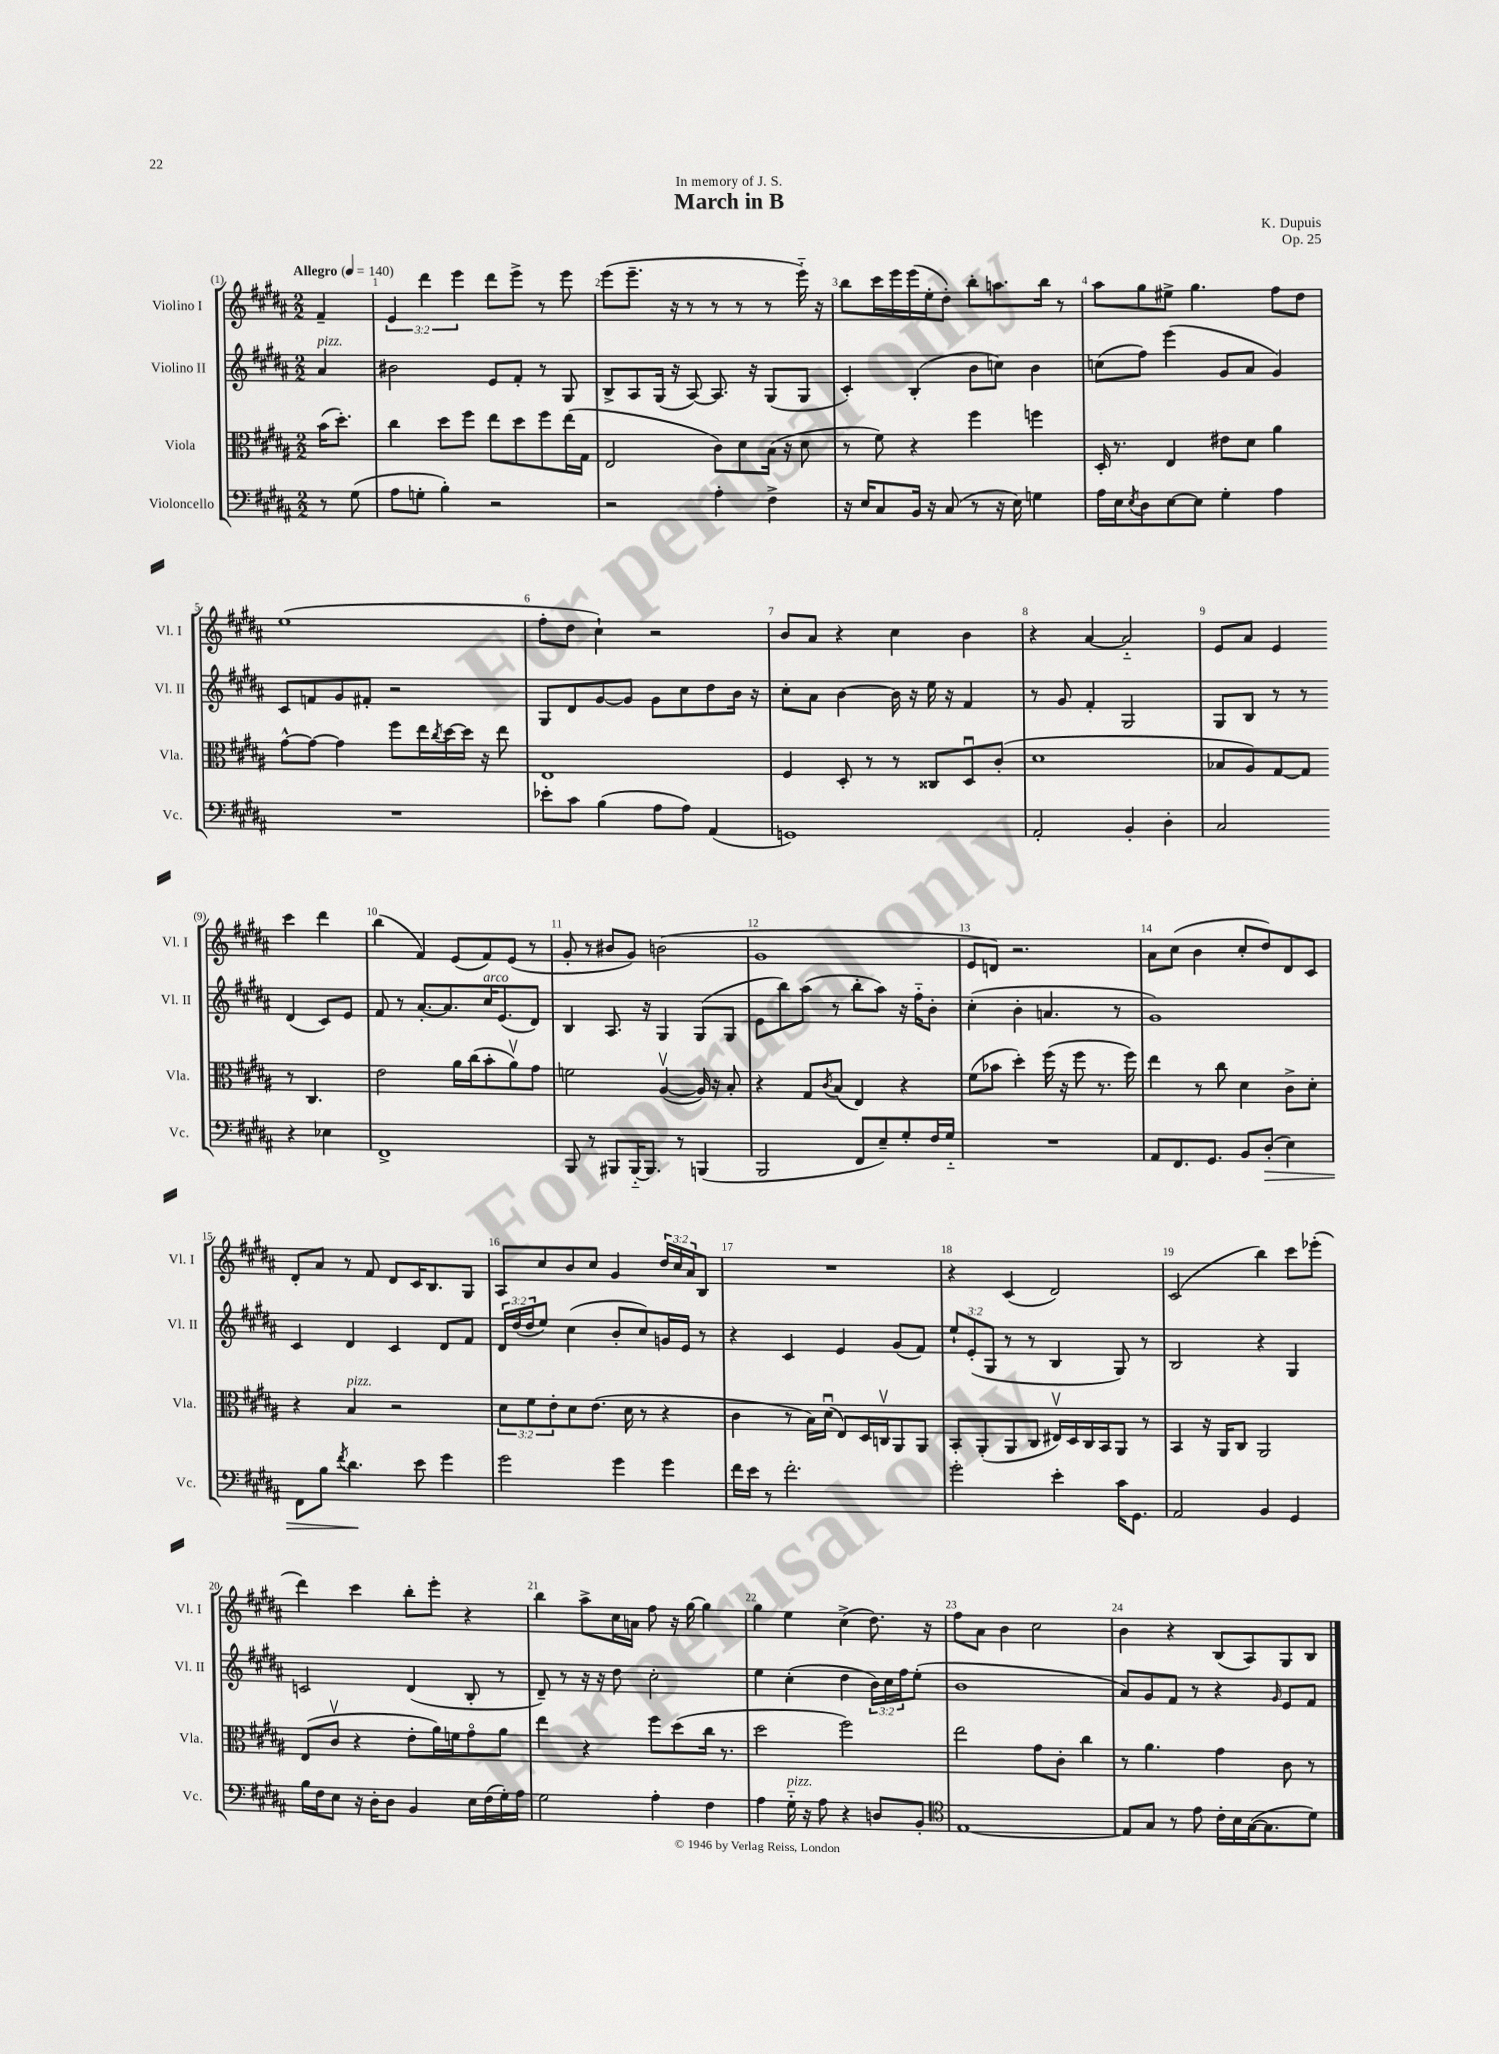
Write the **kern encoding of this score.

**kern	**dynam	**kern	**kern	**kern
*part4	*part4	*part3	*part2	*part1
*staff4	*staff4	*staff3	*staff2	*staff1
*I"Violoncello	*	*I"Viola	*I"Violino II	*I"Violino I
*I'Vc.	*	*I'Vla.	*I'Vl. II	*I'Vl. I
*clefF4	*	*clefC3	*clefG2	*clefG2
*k[f#c#g#d#a#]	*	*k[f#c#g#d#a#]	*k[f#c#g#d#a#]	*k[f#c#g#d#a#]
*M2/2	*	*M2/2	*M2/2	*M2/2
*MM140	*	*MM140	*MM140	*MM140
=	=	=	=	=
!	!	!	!	!LO:TX:a:B:t=Allegro
!	!	!	!LO:TX:a:i:t=pizz.	!
8r	.	(16b\KL	4a#/	4f#~/
.	.	8.dd#'\J)	.	.
(8G#\	.	.	.	.
=1	=1	=1	=1	=1
8A#\L	.	4cc#\	2b#X\	6e/
8Gn'\J	.	.	.	.
.	.	.	.	6ddd#\
4B'\)	.	8dd#\L	.	.
.	.	.	.	6eee\
.	.	8ff#\J	.	.
2r	.	8ee\L	8e/L	8ddd#\L
.	.	8dd#\	8f#'/J	8eee^\J
.	.	8ff#\	8r	8r
.	.	(16ee\L	8G#/	8eee\
.	.	16G#\JJ	.	.
=2	=2	=2	=2	=2
2r	.	2E/	8B^/L	(8eee\L
.	.	.	8A#/	8.eee~\J
.	.	.	(16G#/Jk	.
.	.	.	16r	16r
.	.	.	[8A#/)	8r
4A#'\	.	8c#\L)	8.A#/]	8r
.	.	8d#\	.	8r
.	.	.	16r	.
4F#^\	.	(16B\Jk	(8G#/L	8r
.	.	16r	.	.
.	.	8d#\	8G#/J	16eee\)
.	.	.	.	16r
=3	=3	=3	=3	=3
16r	.	8r	4c#'/)	8bb\L
16E/KL	.	.	.	.
8C#/	.	8f#\)	.	16ccc#\L
.	.	.	.	16eee\
16BB/Jk	.	4r	(4B'/	(16eee\
16r	.	.	.	16ee'\J
(8C#/	.	.	.	8dd#'\J)
8r	.	4ff#\	8b\L	8bb'\L
16r	.	.	8ccn\J)	8.aan\
16E\)	.	.	.	.
4Gn\	.	4ffn\	4b\	.
.	.	.	.	16bb\Jk
.	.	.	.	8r
=4	=4	=4	=4	=4
16A#\LL	.	16D#'/	(8ccn\L	8aa#\L
16E\J	.	8.r	.	.
8qE/	.	.	.	.
8D#\	.	.	8ff#\J)	8gg#\
[8E\	.	4E/	(4eee\	8ee#X^\J
8E\J]	.	.	.	4.gg#\
4G#'\	.	8e#X\L	8g#/L	.
.	.	8d#\J	8a#/J	.
4A#\	.	4a#\	4g#/)	8ff#\L
.	.	.	.	8dd#\J
!!LO:LB:g=z
=5	=5	=5	=5	=5
1r	.	[8g#^^\L	8c#/L	(1ee
.	.	8g#\J_	8fn/	.
.	.	4g#\]	8g#/	.
.	.	.	8f#X'/J	.
.	.	8ff#\L	2r	.
.	.	16ee\L	.	.
.	.	8qcc#/	.	.
.	.	[16dd#\	.	.
.	.	16dd#\JJ]	.	.
.	.	16r	.	.
.	.	8ee\	.	.
=6	=6	=6	=6	=6
8e-X'\L	.	1E	8G#/L	8ff#'\L
8c#\J	.	.	8d#/	8dd#\J
(4B\	.	.	[8g#/	4cc#`\)
.	.	.	8g#/J]	.
8A#\L	.	.	8g#\L	2r
8A#\J)	.	.	8cc#\	.
(4AA#/	.	.	8dd#\	.
.	.	.	16b\Jk	.
.	.	.	16r	.
=7	=7	=7	=7	=7
1GGn)	.	4F#/	8cc#'\L	8b/L
.	.	.	8a#\J	8a#/J
.	.	8D#'/	[4b\	4r
.	.	8r	.	.
.	.	8r	16b\]	4cc#\
.	.	.	16r	.
.	.	8C##X/L	16ee\	.
.	.	.	16r	.
.	.	8D#u/	4f#/	4b\
.	.	(8c#'/J	.	.
=8	=8	=8	=8	=8
2AA#'/	.	1d#	8r	4r
.	.	.	8g#/	.
.	.	.	4f#'/	[4a#/
4BB'/	.	.	2G#/	2a#/]
4D#'\	.	.	.	.
=9	=9	=9	=9	=9
2C#/	.	8B-X/L	8G#/L	8e/L
.	.	8A#/)	8B/J	8a#/J
.	.	[8G#/	8r	4e/
.	.	8G#/J]	8r	.
4r	.	8r	(4d#/	4ccc#\
.	.	4.C#/	.	.
4E-X\	.	.	8c#/L)	4ddd#\
.	.	.	8e/J	.
!!LO:LB:g=z
=10	=10	=10	=10	=10
1FF#^	.	2e\	8f#/	(4bb\
.	.	.	8r	.
.	.	.	[8.a#'/L	4f#/)
.	.	.	8.a#/]	.
.	.	16a#\LL	.	(8e/L
.	.	(16cc#\J	.	.
!	!	!	!LO:TX:a:i:t=arco	!
.	.	8b'\	16cc#/K	8f#/)
.	.	.	(8.e/	.
.	.	8a#v\)	.	(8e/J
.	.	8g#\J	8d#/J)	8r
=11	=11	=11	=11	=11
8BBB/	.	2fn\	4B/	8g#'/
8r	.	.	.	8r
8BBB#X/L	.	.	8.A#/	8b#X/L
[16BBB#/K	.	.	.	8g#/J)
8.BBB#/J]	.	.	16r	.
.	.	([4A#v/	4G#/	(2bn\
8r	.	.	.	.
(4BBBn/	.	16A#/])	(8G#/L	.
.	.	16r	.	.
.	.	8B'/	8G#/J	.
=12	=12	=12	=12	=12
2BBB/	.	4r	8e\L	1g#
.	.	.	8bb\)	.
.	.	8G#/L	(8aa#\J	.
.	.	8qc#/	.	.
.	.	(8B/J	8r	.
8FF#/L	.	4E/)	8bb'\L	.
8E~/)	.	.	8aa#\J)	.
8G#'/	.	4r	16r	.
.	.	.	16ff#\KL	.
16F#/L	.	.	8b'\J	.
16G#/JJ	.	.	.	.
=13	=13	=13	=13	=13
1r	.	(8f#\L	(4cc#'\	8e/L
.	.	8b-X\J	.	8dn/J)
.	.	4dd#'\)	4b'\	2.r
.	.	(16ff#\	4.an/	.
.	.	16r	.	.
.	.	8ff#\	.	.
.	.	8.r	.	.
.	.	.	8r	.
.	.	16ff#\)	.	.
=14	=14	=14	=14	=14
8AA#/L	.	4ee\	1g#)	8a#\L
8.FF#/	.	.	.	(8cc#\J
.	.	8r	.	4b\
8.GG#/J	.	.	.	.
.	.	8cc#\	.	.
8BB/L	.	4d#\	.	8cc#'/L
!	!LO:HP:b	!	!	!
(8D#'/J	>	.	.	8dd#/)
4E\)	.	8c#^\L	.	8d#/
.	.	8d#'\J	.	8c#/J
!!LO:LB:g=z
=15	=15	=15	=15	=15
8FF#\L	.	4r	4c#/	8d#'/L
8B\J	.	.	.	8a#/J
8qf#/	.	.	.	.
!	!	!LO:TX:a:i:t=pizz.	!	!
4.d#\	.	4B/	4d#/	8r
.	.	.	.	8f#/
.	.	2r	4c#/	8d#/L
8e\	]	.	.	16c#/K
.	.	.	.	8.B/
4g#\	.	.	8d#/L	.
.	.	.	8f#/J	8G#/J
=16	=16	=16	=16	=16
2g#\	.	12d#\L	24d#/LL	8A#/L
.	.	.	(24dd#/	.
.	.	12f#\	24dd#/J	.
.	.	.	8ee/J)	8cc#/
.	.	12e'\	.	.
.	.	8d#\	(4cc#\	8b/
.	.	(8.e\J	.	8cc#/J
4g#\	.	.	8b'/L	4g#/
.	.	16d#\	.	.
.	.	8r	8cc#/)	.
4g#\	.	4r	16gn/L	24dd#/LL
.	.	.	.	24cc#/
.	.	.	16e/JJ	.
.	.	.	.	24a#/J
.	.	.	8r	8B/J
=17	=17	=17	=17	=17
16f#\LL	.	4c#\	4r	1r
16e\JJ	.	.	.	.
8r	.	.	.	.
2.f#'\	.	8r	4c#/	.
.	.	16B\LL)	.	.
.	.	(16d#u\JJ	.	.
.	.	8E/L)	4e/	.
.	.	16D#/L	.	.
.	.	16Cnv/J	.	.
.	.	8AA#/	(8g#/L	.
.	.	8AA#/J	8f#/J)	.
=18	=18	=18	=18	=18
2g#'\	.	8BB'/L	12ee`/L	4r
.	.	.	(12e'/	.
.	.	(8AA#'/	.	.
.	.	.	12G#/J	.
.	.	8AA#/	8r	(4c#/
.	.	8C#/J	8r	.
4e'\	.	16E#Xv/LL)	4B/	2d#/)
.	.	16D#/	.	.
.	.	16C#/	.	.
.	.	16BB/J	.	.
16c#\KL	.	8AA#/J	8G#/)	.
8.GG#\J	.	.	.	.
.	.	8r	8r	.
=19	=19	=19	=19	=19
2AA#/	.	4BB/	2B/	(2c#/
.	.	16r	.	.
.	.	16AA#/KL	.	.
.	.	8C#/J	.	.
4BB/	.	2AA#/	4r	4bb\)
4GG#/	.	.	4G#/	8ccc#\L
.	.	.	.	(8eee-X'\J
!!LO:LB:g=z
=20	=20	=20	=20	=20
16B\LL	.	(8E/L	2cn/	4ddd#\)
16F#\J	.	.	.	.
8E\J	.	8c#v/J	.	.
16r	.	4r	.	4ccc#\
16D#'\KL	.	.	.	.
8D#\J	.	.	.	.
4BB/	.	8e'\L	(4d#/	8bb'\L
.	.	16a#\L)	.	8eee'\J
.	.	16fn\J	.	.
16E\LL	.	8g#\	8B'/	4r
(16F#\	.	.	.	.
16G#'\)	.	8a#\J	8r	.
16A#\JJ	.	.	.	.
=21	=21	=21	=21	=21
2G#\	.	4ee\	8d#~/)	4bb\
.	.	.	8r	.
.	.	4r	16r	8aa#^\L
.	.	.	16r	.
.	.	.	8dd#\	16cc#\L
.	.	.	.	16an\JJ
4A#'\	.	8ff#\L	2cc#'\	8ff#\
.	.	(8dd#\	.	16r
.	.	.	.	[16gg#\
4F#\	.	16cc#\Jk	.	4gg#\]
.	.	8.r	.	.
=22	=22	=22	=22	=22
4A#\	.	2dd#\	4ee\	4gg#\
!LO:TX:a:i:t=pizz.	!	!	!	!
16G#\	.	.	(4cc#'\	4ee\
16r	.	.	.	.
8A#\	.	.	.	.
4r	.	2ff#\)	4dd#\	(4cc#^\
8Dn/L	.	.	24b\LL)	8.dd#\)
.	.	.	24cc#\	.
.	.	.	24ff#\J	.
8BB'/J	.	.	(8ee'\J	.
.	.	.	.	16r
=23	=23	=23	=23	=23
*clefC4	*	*	*	*
[1E	.	2ee\	1b	8ff#\L
.	.	.	.	8a#\J
.	.	.	.	4b\
.	.	8g#\L	.	2cc#\
.	.	8c#'\J	.	.
.	.	4cc#\	.	.
=24	=24	=24	=24	=24
8E/L]	.	8r	8a#/L)	4b\
8G#/J	.	4.a#\	8g#/	.
8r	.	.	8f#/J	4r
8e\	.	.	8r	.
16c#'\LL	.	4g#\	4r	(8B/L
16B\	.	.	.	.
([16G#\J	.	.	.	8A#/)
8.G#\]	.	.	.	.
.	.	.	16qqg#/	.
.	.	8c#\	8e/L	8G#/
8d#\J)	.	8r	8f#/J	8B/J
==	==	==	==	==
*-	*-	*-	*-	*-
